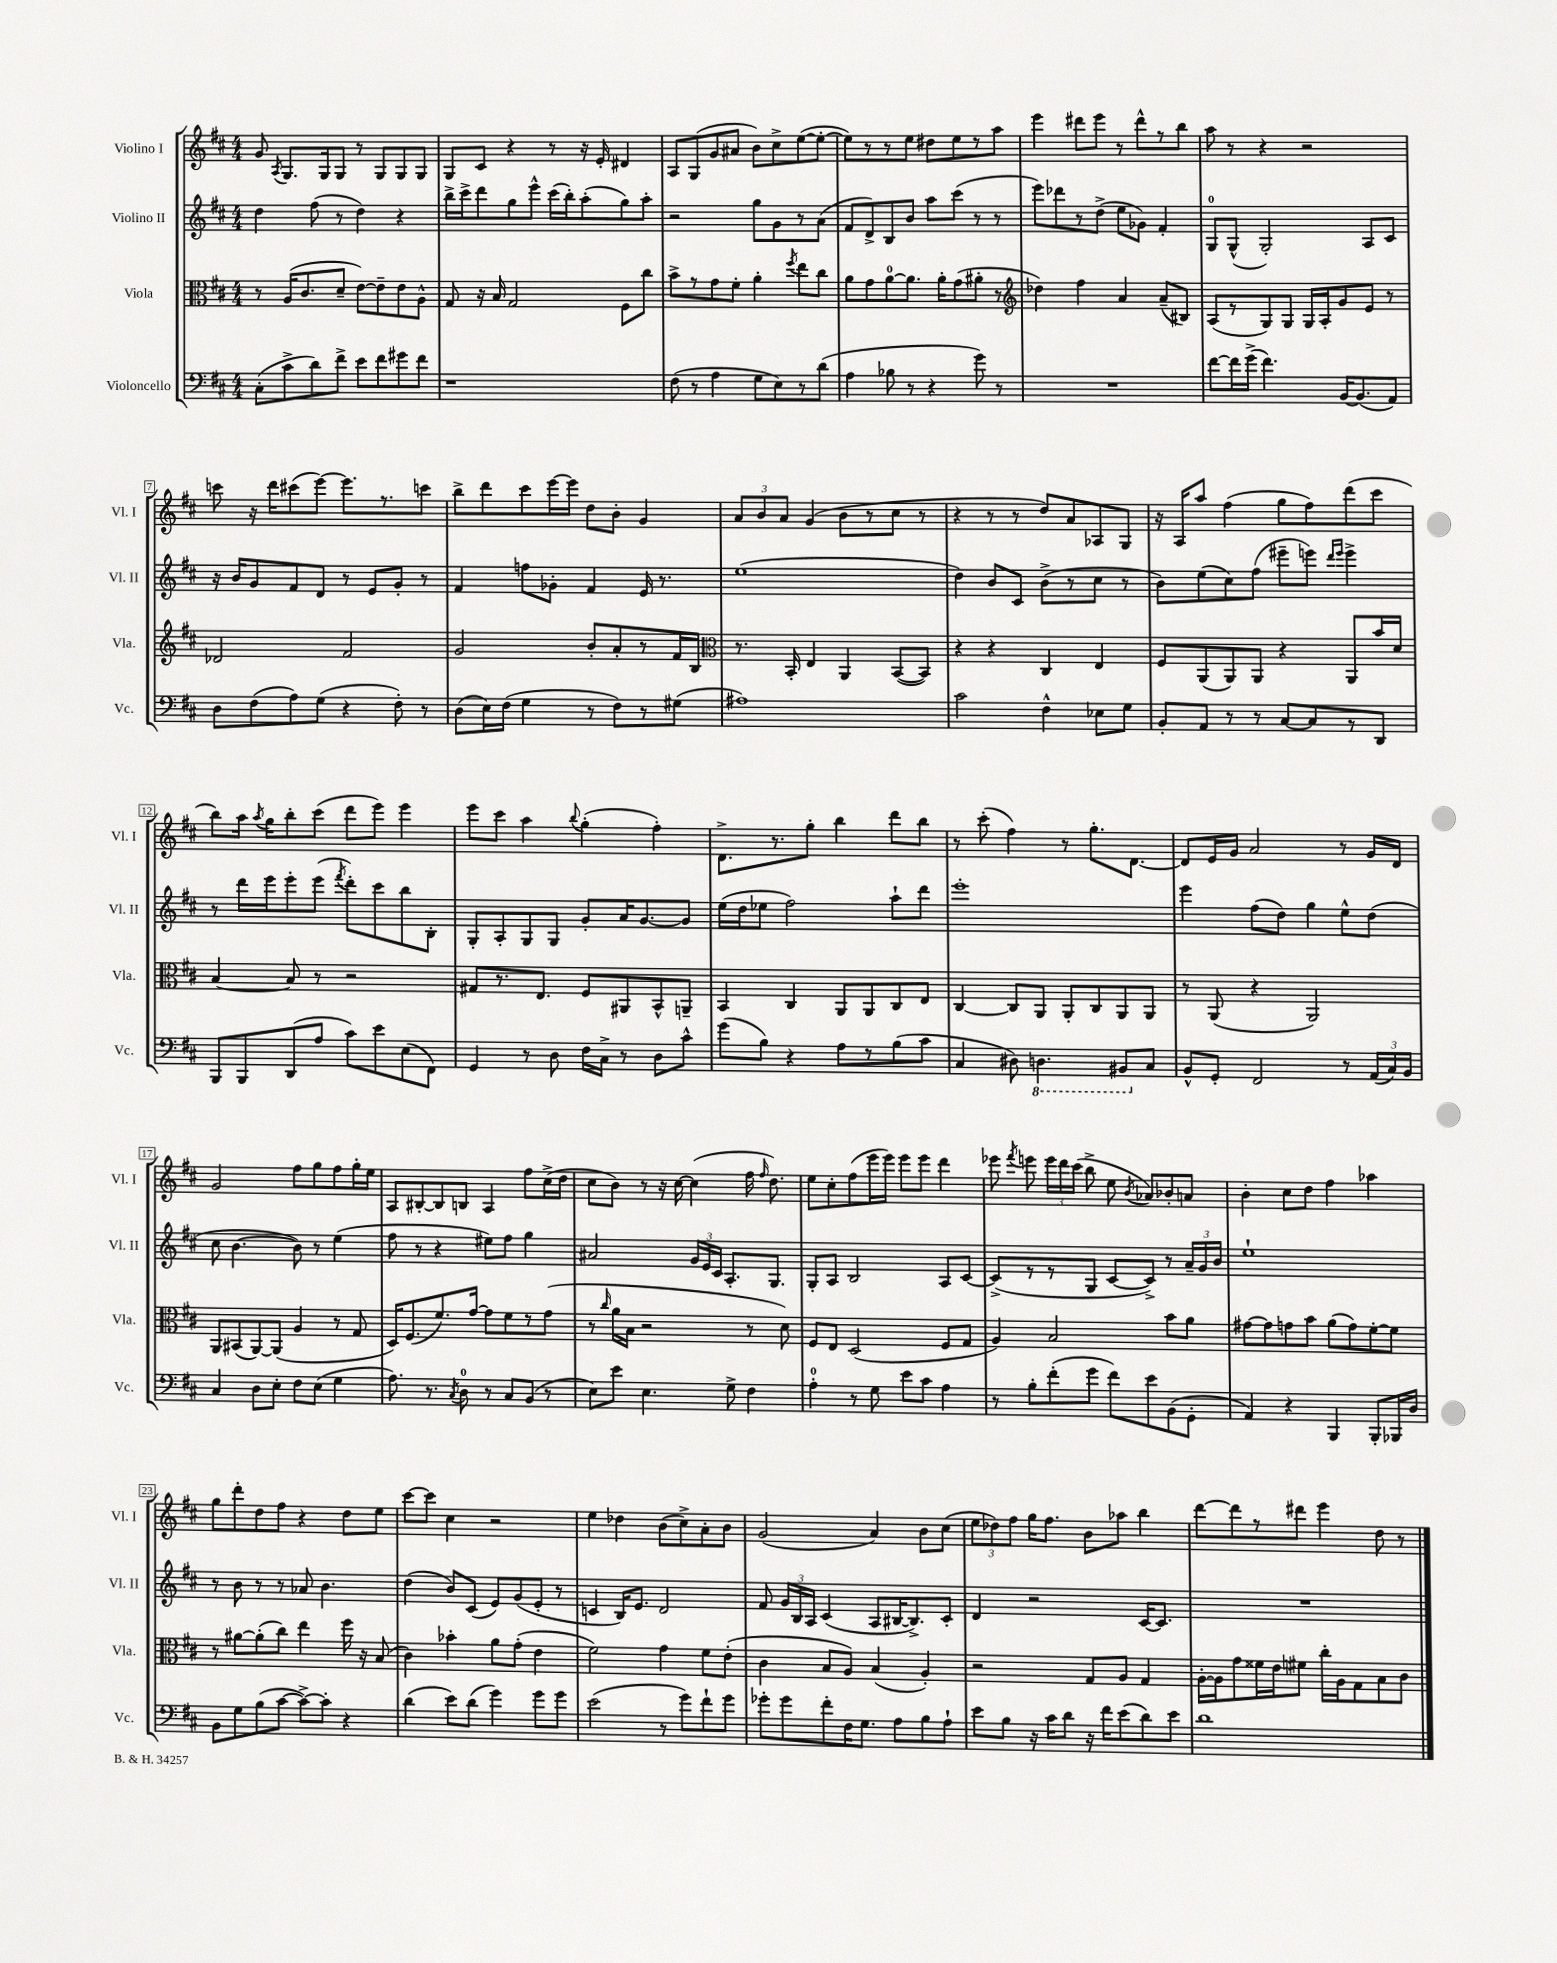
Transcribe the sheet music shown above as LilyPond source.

<<
\new StaffGroup <<
\new Staff = "s0" \with { instrumentName = "Violino I" shortInstrumentName = "Vl. I" } {
    \clef treble \key d \major \numericTimeSignature \time 4/4
    \autoBeamOff g'8 \acciaccatura { a8 } g8.[ g16 g8] r8 g8[ g8 g8] |
    g8[ cis'8] r4 r8 r16 e'16-. dis'4 |
    a8[ g8( g'8 ais'8] b'8[) cis''8-> e''8~( e''8]~-. |
    e''8[) r8 r8 e''8] dis''8[ e''8 r8 a''8] |
    e'''4 dis'''8[ e'''8] r8 dis'''8[-^ r8 b''8] |
    a''8 r8 r4 r2 |
    c'''8 r16 d'''16[ cis'''8( e'''8]~) e'''8.[ r8. c'''8] |
    b''8[-> d'''8 cis'''8 e'''16~ e'''16] d''8[ b'8]-. g'4 |
    \tuplet 3/2 { a'8[ b'8 a'8] } g'4( b'8[ r8 cis''8] r8 |
    r4 r8 r8 d''8[) a'8 aes8 g8] |
    r16 a16[ a''8] fis''4( g''8[ fis''8) d'''8( cis'''8] |
    b''8[) a''16] \acciaccatura { a''8 } g''16[ b''8-. cis'''8]( d'''8[ e'''8]) e'''4 |
    e'''8[ cis'''8] a''4 \appoggiatura { b''8 } g''4-.( fis''4-.) |
    d'8.[-> r8. g''8]-. b''4 d'''8[ b''8] |
    r8 cis'''8-.( fis''4) r8 g''8.[-. d'8.]~ |
    d'8[ e'16 g'16] a'2 r8 g'16[ d'16] |
    g'2 fis''8[ g''8 fis''8 g''16-. e''16] |
    a8[ bis8~-. bis8 b8] a4 fis''8[ cis''16->( d''16] |
    cis''8[ b'8]) r8 r16 cis''16~ cis''4( fis''16 \grace { fis''16 } d''8.) |
    e''8[ cis''8-. fis''8( e'''16 e'''16]) e'''8[ e'''8] d'''4 |
    ees'''8 \acciaccatura { fis'''8 } e'''8 \tuplet 3/2 { e'''16[ d'''16 cis'''16]( } b''8-> e''8 \acciaccatura { b'8 } aes'8[) bes'8-. a'8] |
    b'4-. cis''8[ d''8] fis''4 aes''4 |
    g''8[ d'''8-. d''8 fis''8] r4 d''8[ e''8] |
    cis'''8[~ cis'''8] cis''4 r2 |
    e''4 des''4 b'8[( cis''8->) a'8-. b'8] |
    g'2( a'4) b'8[ cis''8]( |
    \tuplet 3/2 { e''8[ des''8) fis''8] } g''16[ fis''8.] b'8[ aes''8] b''4 |
    d'''8[~ d'''8 r8 dis'''8] e'''4 d''8 r8 \bar "|." |
}
\new Staff = "s1" \with { instrumentName = "Violino II" shortInstrumentName = "Vl. II" } {
    \clef treble \key d \major \numericTimeSignature \time 4/4
    \autoBeamOff d''4 fis''8( r8 d''4) r4 |
    b''16[-> cis'''16-> d'''8 g''8 e'''8]-^ cis'''16[( b''16-.) a''8-.( g''8) a''8]-. |
    r2 g''8[ g'8 r8 a'8]( |
    fis'8[ d'8->) b8 b'8] a''8[ cis'''8]( r8 r8 |
    e'''8[) des'''8 r8 d''8]->( e''8[ ges'8]) fis'4-. |
    g8[-0 g8]-^( g2-.) a8[ cis'8] |
    r16 b'16[ g'8 fis'8 d'8] r8 e'8[ g'8]-. r8 |
    fis'4 f''8[ ges'8]-. fis'4 e'16 r8. |
    e''1( |
    d''4) b'8[ cis'8] b'8[->( r8 cis''8] r8 |
    b'8[) e''8( cis''8) fis''8]( eis'''8[-- e'''8]) \grace { d'''16[ e'''16] } e'''4-> |
    r8 d'''16[ e'''16 e'''8-. e'''8]( \acciaccatura { fis'''8 } d'''8[-.) cis'''8 b''8 b8]-. |
    g8[-. a8-. g8 g8] g'8[-. a'16 g'8.~ g'8] |
    e''16[( d''16 ees''8] fis''2) a''8[-! d'''8] |
    e'''1-. |
    e'''4 fis''8[( d''8]) g''4 e''8[-^ d''8]( |
    cis''8 b'4.~ b'8) r8 e''4( |
    fis''8 r8 r4 eis''8[) fis''8] g''4 |
    ais'2 \tuplet 3/2 { g'16[ e'16 cis'16] } a8.[-. g8.] |
    g8[-. a8] b2 a8[ cis'8]~ |
    cis'8[->( r8 r8 g8] cis'8[~ cis'8]->) r8 \tuplet 3/2 { a'16[-- g'16 b'16] } |
    e''1-! |
    r8 b'8 r8 r8 aes'8 b'4. |
    d''4( b'8[) cis'8]( e'8[) g'8( e'8]-. r8 |
    c'4 b16[) e'8.] d'2 |
    fis'8 \tuplet 3/2 { g'16[ b16 a16] } cis'4( a8[ bis16~ bis8.->) cis'8]-. |
    d'4 r2 cis'16[~ cis'8.] |
    R1 \bar "|." |
}
\new Staff = "s2" \with { instrumentName = "Viola" shortInstrumentName = "Vla." } {
    \clef alto \key d \major \numericTimeSignature \time 4/4
    \autoBeamOff r8 a16[( cis'8. d'8]-- e'8[~) e'8-- e'8 a8]-^ |
    g8 r16 b16 g2 fis8[ cis''8] |
    b'8[-> r8 g'8 fis'8]-. a'4-. \acciaccatura { fis''8 } e''8[ cis''8] |
    a'8[ g'8 a'8-0~ a'8.] a'16[-. g'8( ais'8]-. r8 |
    \clef treble des''4) fis''4 a'4 a'8[--( bis8]) |
    a8[( r8 g8) g8] g16[ a16-. g'8 e'8] r8 |
    des'2 fis'2 |
    g'2 b'8[-. a'8-. r8 fis'16 b16] |
    \clef alto r8. b,16-. e4 a,4 b,8[~( b,8]) |
    r4 r4 cis4 e4 |
    fis8[ a,8( a,8) a,8] r4 a,8[ b'16 d'16] |
    b4~ b8 r8 r2 |
    gis8[ r8. e8.] fis8[ ais,8 b,8-^ a,8]-- |
    b,4 cis4 a,8[ a,8 cis8 e8] |
    cis4~ cis8[ a,8] a,8[-. cis8 a,8 a,8] |
    r8 a,8( r4 a,2) |
    a,8[ bis,8( a,8~) a,8]( a4 r8 g8 |
    d16[) fis8.( fis'8.) g'16]~ g'8[ fis'8 r8 g'8]( |
    r8 \grace { cis''16 } a'16[ b16] r2 r8 d'8) |
    fis8[ e8] d2( fis8[ g8] |
    a4) b2 b'8[ a'8] |
    gis'8[~ gis'8 g'8 b'8] a'8[( g'8) fis'8~-. fis'8] |
    r8 ais'8[~ ais'8-.( cis''8]) e''4 fis''16 r16 b8( |
    cis'4) bes'4-. a'8[ g'8]-.( e'4 |
    fis'2) g'4 fis'8[ e'8]-.( |
    cis'4 b8[ a8]) b4( a4-.) |
    r2 g8[ a8] g4 |
    a16[~-. a16 g'8 fisis'16 e'16 fis'8] cis''16[-. a16 g8 b8 cis'8] \bar "|." |
}
\new Staff = "s3" \with { instrumentName = "Violoncello" shortInstrumentName = "Vc." } {
    \clef bass \key d \major \numericTimeSignature \time 4/4
    \autoBeamOff cis8[-.( cis'8-> d'8) fis'8]-> e'8[ fis'8 gis'8 fis'8] |
    r1 |
    fis8( r8 a4 g8[ e8) r8 d'8]( |
    a4 bes8 r8 r4 g'8) r8 |
    R1 |
    fis'8[~ fis'16 g'16]->( fis'4.) b,16[~ b,8.( a,8]) |
    d8[ fis8( a8) g8]( r4 fis8-.) r8 |
    d8[( e16) fis16]( g4 r8 fis8[) r8 gis8]( |
    ais1) |
    cis'2 fis4-^ ees8[ g8] |
    b,8[-. a,8] r8 r8 cis8[~ cis8 r8 d,8] |
    b,,8[ b,,8 d,8( a8] cis'8[) e'8 e8( fis,8]) |
    g,4 r8 d8 fis16[ cis16]-> r8 d8[ cis'8]-^ |
    g'8[( b8]) r4 a8[ r8 b8( cis'8] |
    cis4 dis8) \ottava #-1 d,!4. bis,,8[ \ottava #0 cis8] |
    b,8[-^ g,8]-. fis,2 r8 \tuplet 3/2 { a,16[( cis16) b,16] } |
    cis4 d8[ e8]-. fis8[ e8]( g4 |
    a8.) r8. \acciaccatura { cis8 } d8-0 r8 cis8[ b,8]( r8 |
    e8[) e'8] e4. g8-> fis4 |
    a4-0-. r8 g8 e'8[ cis'8] a4 |
    r8 b8[-. fis'8-.( g'8] fis'8[) e'8 b,8( g,8]-. |
    a,4) r4 b,,4 b,,8[-. bes,,16 d16] |
    b,8[ g8 b8( cis'8]~ cis'8[~->) cis'8]-. r4 |
    d'4( e'8[) d'8]( g'4) g'8[ g'8] |
    e'2( r8 g'8[) fis'8-! g'8] |
    ges'8[-. ges'8 fis'8-. fis16 g8.] a8[ b8 a8]-! |
    e'8[ b8] r16 cis'16[ d'8] r16 fis'16[ e'8( d'8) e'8] |
    d'1 \bar "|." |
}
>>
>>
\layout { \context { \Score \override BarNumber.stencil = #(make-stencil-boxer 0.1 0.3 ly:text-interface::print) } }
